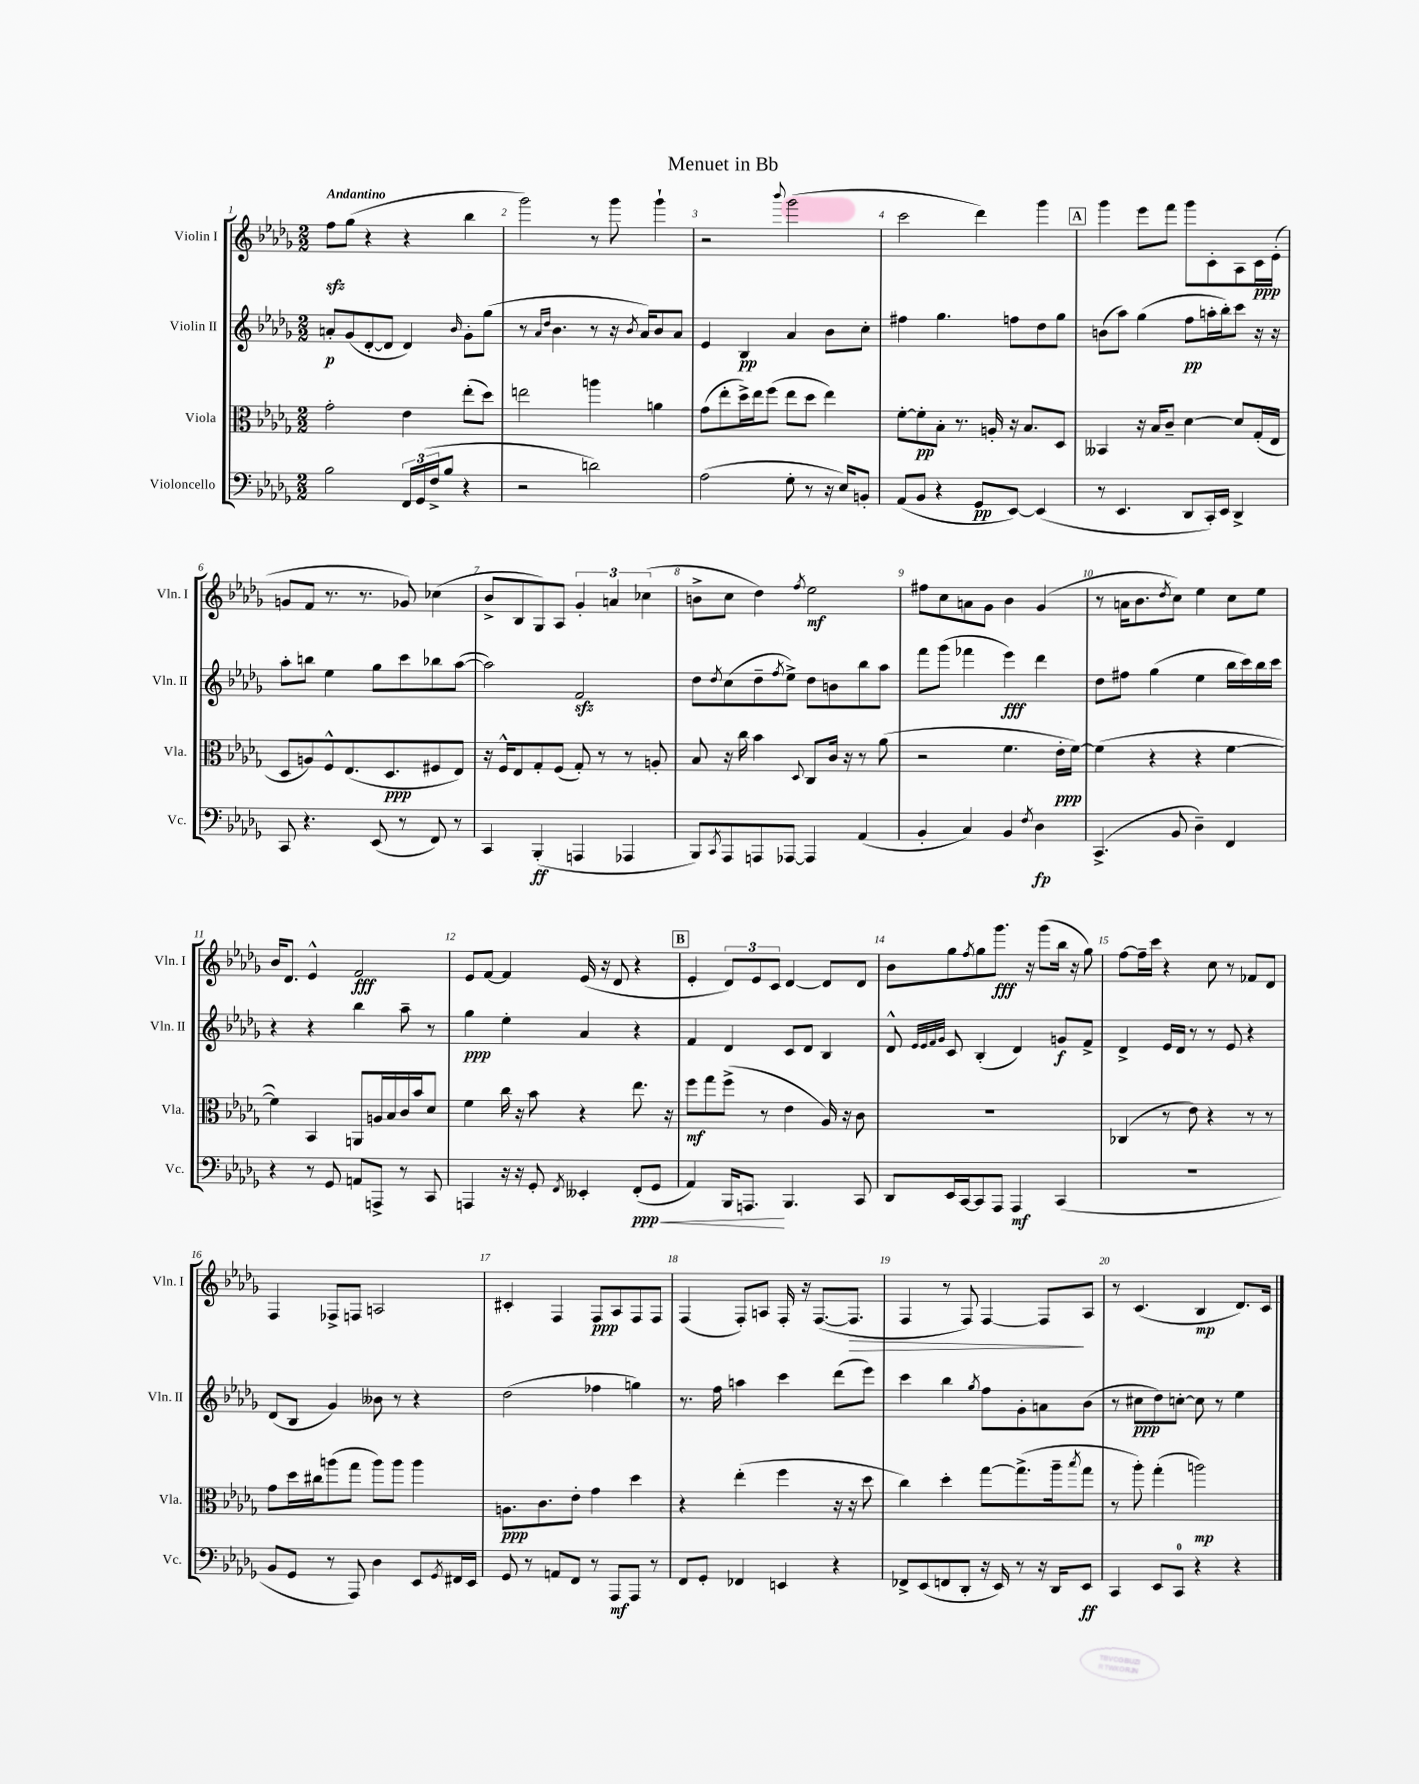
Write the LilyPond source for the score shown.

\header { title = "Menuet in Bb" }
<<
\new StaffGroup <<
\new Staff = "s0" \with { instrumentName = "Violin I" shortInstrumentName = "Vln. I" } {
    \clef treble \key des \major \numericTimeSignature \time 2/2 \tempo "Andantino"
    f''8\sfz ges''8( r4 r4 bes''4 |
    ges'''2) r8 ges'''8 ges'''4-! |
    r2 \appoggiatura { bes'''8 } ges'''2( |
    c'''2 des'''4) ges'''4 |
    \mark \markup { \box "A" } ges'''4 ees'''8 f'''8 ges'''8 c'8-. aes8 c'16\ppp ees'16-.( |
    g'8 f'8 r8. r8. ges'8) ces''4( |
    bes'8-> bes8 ges8) aes8 \tuplet 3/2 { ges'4-. a'4 ces''4( } |
    b'8-> c''8 des''4) \acciaccatura { f''8 } ees''2\mf |
    fis''8 c''8 a'8 ges'8 bes'4 ges'4( |
    r8 a'16 bes'8. \acciaccatura { des''8 } c''8) ees''4 c''8 ees''8 |
    bes'16 des'8. ees'4-^ f'2\fff |
    ees'8 f'8~ f'4 ees'16( r16 des'8 r4 |
    \mark \markup { \box "B" } ees'4-. \tuplet 3/2 { des'8) ees'8 c'8 } des'4~ des'8 des'8 |
    bes'8 ges''8 \acciaccatura { f''8 } ges''8 ges'''8.\fff r16 ges'''8( bes''16 r16 ges''8) |
    f''8~ f''16-- c'''16 r4 c''8 r8 fes'8 des'8 |
    f4 fes8-> f8 a2 |
    cis'4-. f4 f8\ppp aes8 f8 f8 |
    f4( f8-.) a8 f16-. r16 f8.~( f8.\> |
    f4 r8 f8) f4~ f8\! aes8 |
    r8 c'4.( bes4\mp des'8.) c'16 \bar "|." |
}
\new Staff = "s1" \with { instrumentName = "Violin II" shortInstrumentName = "Vln. II" } {
    \clef treble \key des \major \numericTimeSignature \time 2/2
    a'8-.\p ges'8( des'8~-. des'8 des'4) \grace { bes'16 } ges'8-. ges''8( |
    r8 \grace { aes'16 des''16 } bes'4. r8 r16 \acciaccatura { bes'8 } aes'16) bes'8 aes'8 |
    ees'4 bes4\pp aes'4 bes'8 c''8-. |
    fis''4 ges''4. f''8 des''8 ges''8 |
    \mark \markup { \box "A" } b'8( aes''8) ges''4( f''8\pp a''16-. bes''16-.) c'''8 r16 r16 |
    aes''8-. b''8 ees''4 ges''8 c'''8 bes''8 aes''8~( |
    aes''2) f'2\sfz |
    des''8 \acciaccatura { des''8 } c''8( des''8-- \acciaccatura { f''8 } ees''8->) des''8 b'8 bes''8 aes''8 |
    f'''8 ges'''8( fes'''4 ees'''4\fff) des'''4 |
    des''8 fis''8 ges''4( ees''4 bes''16 c'''16) bes''16 c'''16 |
    r4 r4 bes''4 aes''8-- r8 |
    ges''4\ppp ees''4-. aes'4 r4 |
    \mark \markup { \box "B" } f'4 des'4 c'8 des'8 bes4 |
    des'8-^ \grace { ees'32 ees'32 f'32 ges'32 } c'8 bes4-.( des'4) g'8\f f'8-> |
    des'4-> ees'16 des'16 r8 r8 ees'8 r4 |
    des'8( bes8 ges'4) beses'8 r8 r4 |
    des''2( fes''4 g''4) |
    r8. f''16 a''4 c'''4 des'''8( ees'''8) |
    c'''4 bes''4 \acciaccatura { ges''8 } f''8 ges'8-. a'8 bes'8( |
    r8 cis''8\ppp des''8) c''8~-. c''8 r8 ees''4 \bar "|." |
}
\new Staff = "s2" \with { instrumentName = "Viola" shortInstrumentName = "Vla." } {
    \clef alto \key des \major \numericTimeSignature \time 2/2
    ges'2-. ees'4 ees''8-.( des''8) |
    e''2 a''4 a'4 |
    ges'8( ees''8-. des''16->) ees''16 f''8( ees''8 des''8 ees''4) |
    f'8~-. f'8-.\pp bes8-. r8. a16-. r16 bes8. des8 |
    \mark \markup { \box "A" } beses,4 r16 bes16 c'8-- des'4~ des'8 ges16-.( ees16 |
    des8 a8) f8-^ ees8.( des8.\ppp fis8 ees8) |
    r16 f16-^ ees8 ges8-. f8( ges8-.) r8 r8 a8-. |
    bes8 r16 c''16 bes'4 \appoggiatura { des8 } c8 c'16 r16 r8 aes'8( |
    r2 f'4. ees'16-.\ppp f'16~) |
    f'4( r4 r4 f'4~ |
    f'4) bes,4 a,8 a16 bes16 c'16 bes'16 des'8 |
    f'4 c''16 r16 bes'8 r4 ees''8. r16 |
    \mark \markup { \box "B" } f''8\mf ges''8 f''8->( r8 ees'4 aes16) r16 c'8 |
    R1 |
    ces4( r8 ees'8) r4 r8 r8 |
    ges'8 des''16 cis''16 a''8( ges''8 a''8) a''8 a''4 |
    a8.\ppp c'8. ees'8-. ges'4 des''4 |
    r4 ees''4-.( f''4 r16 r16 des''8 |
    c''4) des''4-. ges''8~ ges''8.->( aes''16-- \acciaccatura { bes''8 } ges''8 |
    r8 aes''8-.) ges''4-.( a''2\mp) \bar "|." |
}
\new Staff = "s3" \with { instrumentName = "Violoncello" shortInstrumentName = "Vc." } {
    \clef bass \key des \major \numericTimeSignature \time 2/2
    bes2 \tuplet 3/2 { f,16 ges,16( f16-> } bes8 r4 |
    r2 d'2) |
    aes2( ges8-. r8 r16 ees16) b,8-. |
    aes,8( bes,8 r4 ges,8\pp ees,8~) ees,4( |
    \mark \markup { \box "A" } r8 ees,4. des,8 c,16-.) ees,16 des,4-> |
    c,8 r4. ees,8( r8 f,8) r8 |
    c,4 bes,,4-.\ff( a,,4 aes,,4 |
    bes,,8) \acciaccatura { c,8 } aes,,8 a,,8 aes,,8~ aes,,4 aes,4( |
    bes,4-. c4) bes,4 \acciaccatura { f8 } des4\fp |
    c,4.->( bes,8 des4--) f,4 |
    r4 r8 ges,8 a,8 a,,8-> r8 c,8 |
    a,,4 r16 r16 ges,8-. \acciaccatura { f,8 } eeses,4-. f,8-.\ppp\<( ges,8 |
    \mark \markup { \box "B" } aes,4) bes,,16 a,,8.\! bes,,4. c,8 |
    des,8 ees,16 c,16~ c,8 aes,,8 aes,,4\mf c,4( |
    R1 |
    bes,8 ges,8 r8 aes,,8) des4 ees,8 \acciaccatura { ges,8 } fis,16 ees,16 |
    ges,8 r8 a,8 f,8 r8 aes,,8\mf aes,,8 r8 |
    f,8 ges,8-. fes,4 e,4 r4 |
    fes,8-> ees,8( f,8 des,8-. r16 ees,16) r8 r16 des,16 ees,8\ff |
    c,4 ees,8 c,8-0 r4 r4 \bar "|." |
}
>>
>>
\layout { \context { \Score \override BarNumber.break-visibility = ##(#f #t #t) barNumberVisibility = #all-bar-numbers-visible } }
